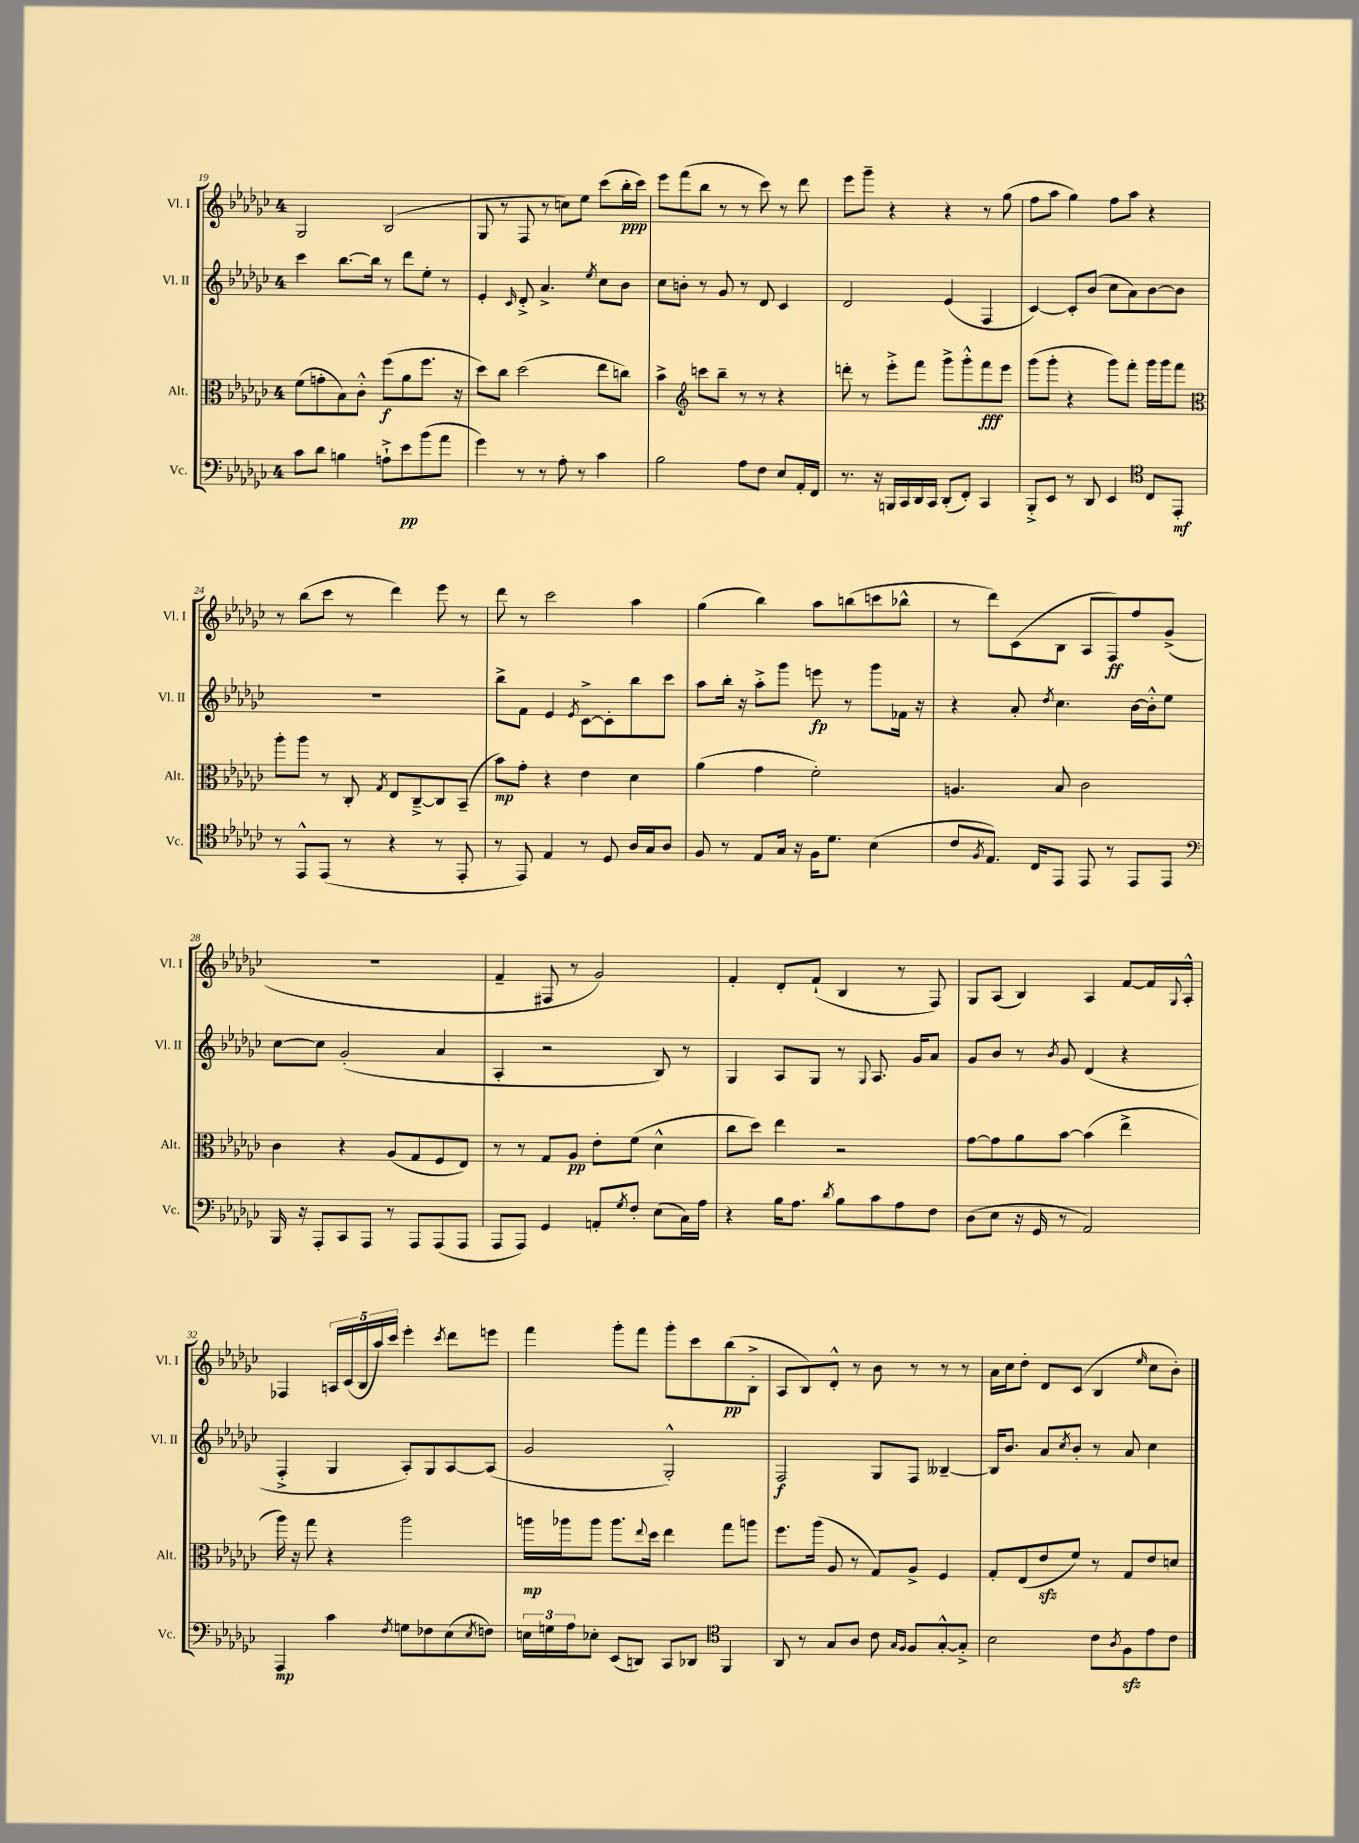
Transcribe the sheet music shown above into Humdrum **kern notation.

**kern	**kern	**kern	**kern
*staff4	*staff3	*staff2	*staff1
*clefF4	*clefC3	*clefG2	*clefG2
*k[b-e-a-d-g-c-]	*k[b-e-a-d-g-c-]	*k[b-e-a-d-g-c-]	*k[b-e-a-d-g-c-]
*M4/4	*M4/4	*M4/4	*M4/4
8c-	(8f	4ccc-	2G-
8d-	8g'	.	.
4B	8B-)	[8.bb-	.
.	8c-'^^	.	.
.	.	16bb-]	.
8A`^	(8ff	8r	(2B-
8e-	8a-	8ddd-	.
(8b-	8.ff	8ee-'	.
8a-	.	8r	.
.	16r	.	.
=	=	=	=
4g-)	8dd-)	4e-'	8G-
.	8cc-	.	8r
.	.	16qqc-	.
8r	(2dd-	8d-'^	8F
8r	.	4.a-^	8r
8A-'	.	.	8cc)
8r	.	.	8ee-
.	.	8qee-	.
4c-	8ee-	8cc-	(8ccc-
.	8cc)	8b-	16bb-'
.	.	.	16ccc-)
=	=	=	=
2B-	4b-^	8cc-	8eee-
.	.	8b'	(8fff
*	*clefG2	*	*
.	8ccc	8r	8bb-
.	8bb-~	8g-	8r
8A-	8r	8r	8r
8F	8r	8d-	8ccc-)
8E-	4r	4c-	8r
16AA-'	.	.	8ddd-
16FF	.	.	.
=	=	=	=
8.r	8ddd'	2d-	8eee-
.	8r	.	8ggg-~
16r	.	.	.
16BBB	8eee-'^	.	4r
16CC-	.	.	.
16DD-	8fff	.	.
16CC-	.	.	.
(8DD-'	8ggg-^	(4e-	4r
8FF')	8ggg-'^^	.	.
4CC-	8fff	4F	8r
.	8eee-	.	(8gg-
=	=	=	=
8BBB-'^	(8ggg-	[4c-)	8ff
8EE-	8ggg-'	.	8aa-
8r	4r	8c-']	4gg-)
8DD-	.	(8b-	.
4EE-	8ggg-)	8cc-	8ff
.	8fff'	8a-)	8aa-
*clefC4	*	*	*
8C-	16ggg-	[8b-	4r
.	16ggg-	.	.
8EE-'	8fff	8b-]	.
=	=	=	=
*	*clefC3	*	*
8r	8aa-'	1r	8r
8EE-^^	8aa-	.	(8bb-
(8EE-	8r	.	8ccc-
8r	8C-'	.	8r
.	8qG-	.	.
4r	8E-	.	4ddd-)
.	[8C-~^	.	.
8r	8C-]	.	8eee-
8EE-'	(8BB-~	.	8r
=	=	=	=
8r	8b-)	8bb-^	8ddd-
8EE-)	8g-'	8f	8r
4E-	4r	4e-	2ccc-
.	.	8qe-	.
8r	4e-	[8c-^	.
8D-	.	8c-']	.
16A-	4d-	8bb-	4aa-
16G-	.	.	.
8A-	.	8ccc-	.
=	=	=	=
8F	(4a-	8aa-	(4gg-
8r	.	16bb-'	.
.	.	16r	.
8E-	4g-	8aa-'^	4bb-)
16G-	.	8ggg-	.
16r	.	.	.
16F	2f')	8eee	8aa-
8.d-	.	.	.
.	.	8r	(8bb
(4B-	.	8ggg-	8ccc
.	.	16f-	8bb-^^
.	.	16r	.
=	=	=	=
8c-	4.A	4r	8r
8qF	.	.	.
8.E-)	.	.	8ddd-)
.	.	8a-'	(8c-
16C-	.	.	.
.	.	8qdd-	.
8EE-	8B-	4.cc-	8B-
8EE-	2c-	.	8A-
8r	.	.	8F)
8EE-	.	[16b-	8ff
.	.	16b-'^^]	.
8EE-	.	8ee-	(8g-^
=	=	=	=
*clefF4	*	*	*
16BBB-	4c-	[8cc-	1r
16r	.	.	.
8AAA-'	.	8cc-]	.
8CC-	4r	(2g-'	.
8AAA-	.	.	.
8r	(8A-	.	.
8AAA-	8G-	.	.
(8AAA-	8F	4a-	.
8AAA-	8E-)	.	.
=	=	=	=
8AAA-	8r	4A-'	4f~
8AAA-)	8r	.	.
4GG-	8G-	2r	8F#
.	8A-	.	8r
8AA'	8e-'	.	2g-)
8qG-	.	.	.
8F'	(8f	.	.
(8E-	4d-^^	8B-)	.
16C-)	.	8r	.
16A-	.	.	.
=	=	=	=
4r	8cc-	4G-	4f'
.	8dd-)	.	.
16B-	4ee-	8A-	8d-'
8.A-	.	.	.
.	.	8G-	(8f`
8qd-	.	.	.
8B-	2r	8r	4B-
.	.	8qqG-	.
8c-	.	8.A-	.
8A-	.	.	8r
.	.	16g-	.
8F	.	8a-	8F)
=	=	=	=
(8D-	[8g-	8g-	8G-
8E-	8g-]	8b-	(8A-
16r	8a-	8r	4B-)
16GG-	.	.	.
.	.	8qb-	.
8r	[8b-	8g-	.
2AA-)	(4b-]	(4d-	4A-
.	4ee-^	4r	[8f
.	.	.	16f]
.	.	.	8qqG-
.	.	.	16A-'^^
=	=	=	=
4AAA-	16aa-)	4F'^	4F-
.	16r	.	.
.	8gg-	.	.
4c-	4r	4G-	20A
.	.	.	(20c-
.	.	.	20B-
.	.	.	20aa-)
.	.	.	20ccc-
8qF	.	.	.
8G	2aa-	8A-')	4eee-'
8F-	.	8G-	.
.	.	.	8qccc-
(8E-	.	[8A-	8ddd-
8qE-	.	.	.
8F)	.	(8A-]	8eee
=	=	=	=
24E	16aa	2g-	4fff
24G	.	.	.
.	16aa-	.	.
24A-	.	.	.
8E-'	8aa-	.	.
(8EE-	8.aa-	.	8ggg-'
8DD)	.	.	8fff
.	8qqee-	.	.
.	16dd-	.	.
8CC-	4ee-	2G-'^^)	8ggg-'
8DD-	.	.	8ccc-
*clefC4	*	*	*
4FF	8gg-	.	(8bb-
.	8aa	.	8B-'^
=	=	=	=
8AA-	8.ff	2F	8A-
8r	.	.	8B-)
.	(16aa-	.	.
8G-	8A-	.	8d-'^^
8A-	8r	.	8r
8c-	8G-)	8G-	8b-
16qqG-	.	.	.
16qqF	.	.	.
8F	8A-^	8F	8r
[8G-'^^	4F	[4B--~	8r
8G-'^]	.	.	8r
=	=	=	=
2B-	8G-'	16B--]	16a-
.	.	8.b-	16cc-
.	(8E-	.	8dd-'
.	8e-	8a-	8d-
.	.	8qcc-	.
.	8f)	8b-'	(8c-
8c-	8r	8r	4B-
8qA-	.	.	.
8F	8G-	8a-	.
.	.	.	16qqee-
8e-	8e-	4cc-	8cc-
8c-	8d	.	8b-')
==	==	==	==
*-	*-	*-	*-
